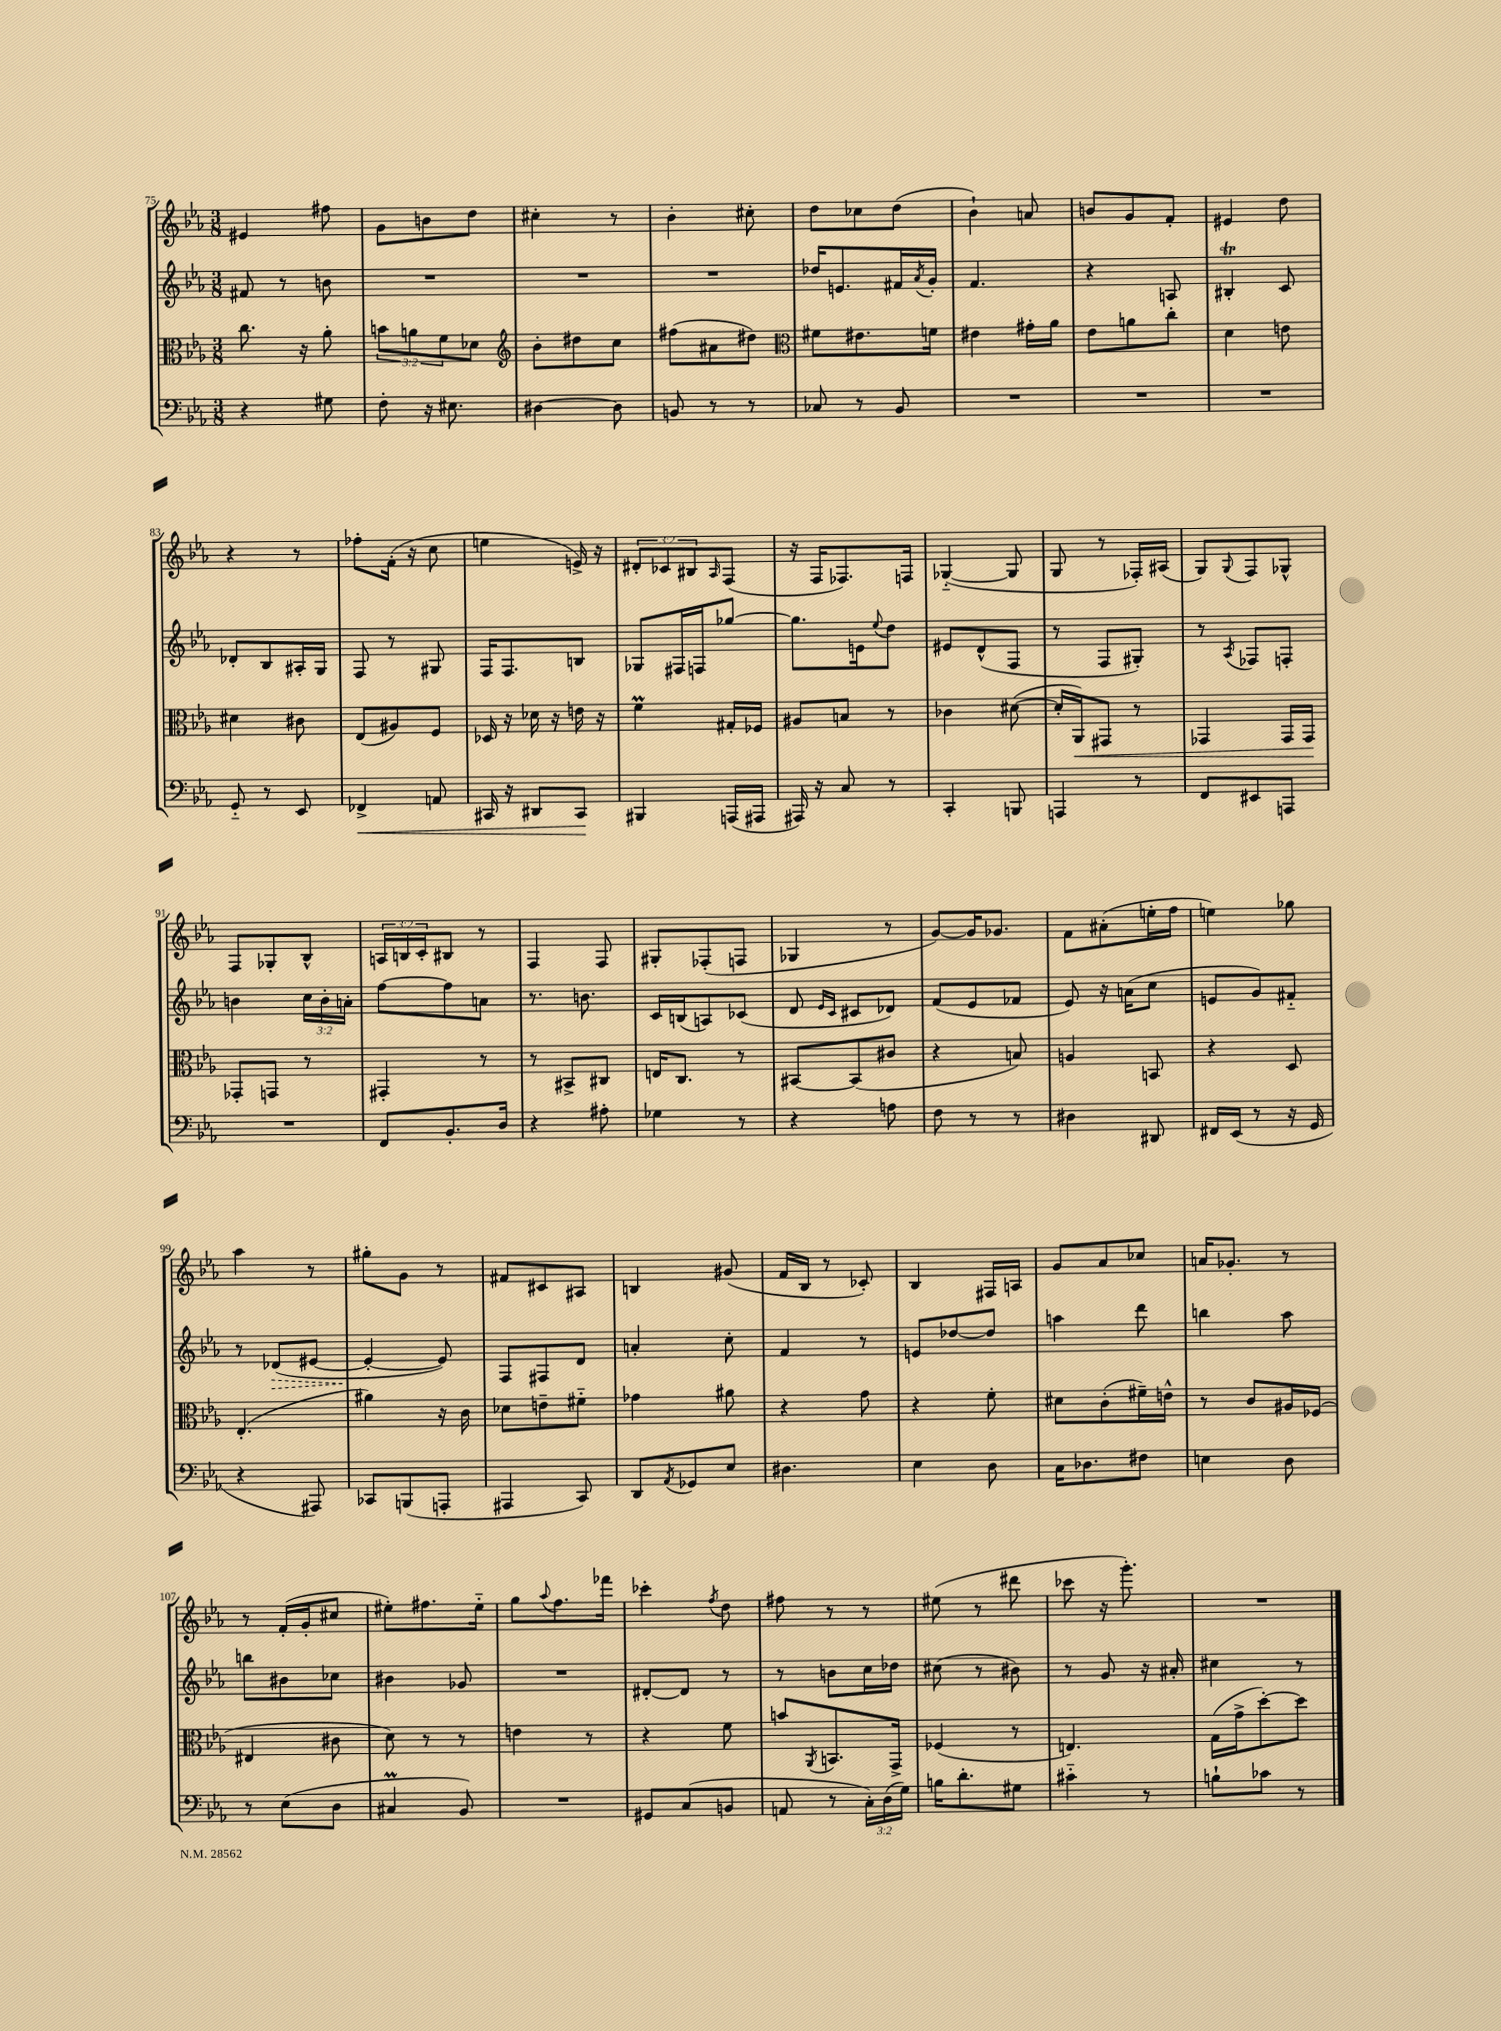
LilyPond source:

<<
\new StaffGroup <<
\new Staff = "s0" {
    \clef treble \key ees \major \numericTimeSignature \time 3/8 \override Staff.TupletNumber.text = #tuplet-number::calc-fraction-text
    eis'4 fis''8 |
    g'8 b'8 d''8 |
    cis''4-. r8 |
    bes'4-. cis''8-. |
    d''8 ces''8 d''8( |
    bes'4-!) a'8 |
    b'8 g'8 f'8-. |
    eis'4 d''8 |
    r4 r8 |
    fes''8-. f'16-.( r16 c''8 |
    e''4 e'16->) r16 |
    \tuplet 3/2 { dis'8-. ces'8 bis8 } \grace { aes16 } f8( |
    r16 f16 fes8.) f16 |
    ges4~-_( ges8 |
    g8 r8 fes16-.) ais16( |
    g8) \appoggiatura { g8 } f8 ges8-^ |
    f8 ges8-. bes8-^ |
    \tuplet 3/2 { a16 b16 c'16-. } bis8 r8 |
    f4 f8 |
    gis8-. fes8-.( f8 |
    ges4 r8 |
    g'8~) g'16 ges'8. |
    f'8 ais'8-.( e''16-. f''16 |
    e''4) ges''8 |
    aes''4 r8 |
    gis''8-. g'8 r8 |
    fis'8 cis'8 ais8 |
    b4 gis'8( |
    f'16 bes16 r8 ces'8-.) |
    bes4 fis16 a16 |
    g'8 aes'8 ces''8 |
    a'16 ges'8.-. r8 |
    r8 f'16-.( g'16-. cis''8 |
    eis''8-.) fis''8. eis''16-_ |
    g''8 \appoggiatura { aes''8 } f''8. fes'''16 |
    ces'''4-. \acciaccatura { f''8 } d''8 |
    fis''8 r8 r8 |
    eis''8( r8 dis'''8 |
    ces'''8 r16 g'''8.-.) |
    R4. \bar "|." |
}
\new Staff = "s1" {
    \clef treble \key ees \major \numericTimeSignature \time 3/8 \override Staff.TupletNumber.text = #tuplet-number::calc-fraction-text
    fis'8 r8 b'8 |
    R4. |
    R4. |
    R4. |
    des''16 e'8. fis'16 \acciaccatura { aes'8 } g'16-. |
    f'4. |
    r4 a8 |
    bis4-.\trill c'8 |
    des'8-. bes8 ais16-. g16 |
    f8 r8 gis8 |
    f16 f8. b8 |
    ges8 fis16 f16 ges''8~ |
    ges''8. e'16 \appoggiatura { ees''8 } d''8 |
    eis'8 d'8-^( f8 |
    r8 f8 gis8-.) |
    r8 \acciaccatura { aes8 } fes8 f8-. |
    b'4 \tuplet 3/2 { c''16 b'16-. a'16-. } |
    f''8~ f''8 a'8 |
    r8. b'8. |
    c'16 b16( a8) ces'8( |
    d'8 \grace { ees'16 c'16 } cis'8 des'8) |
    f'8( ees'8 fes'8 |
    ees'8) r16 a'16( c''8 |
    e'8 g'8) fis'8-_ |
    r8 \once \override Hairpin.style = #'dashed-line des'8\>( eis'8~ |
    eis'4~-.\! eis'8) |
    f8 fis8 d'8 |
    a'4-. c''8-. |
    f'4 r8 |
    e'8 des''8~ des''8 |
    a''4 d'''8 |
    b''4 aes''8 |
    b''8 bis'8 ces''8 |
    bis'4 ges'8 |
    R4. |
    dis'8~-. dis'8 r8 |
    r8 b'8 c''16 des''16 |
    cis''8( r8 bis'8) |
    r8 g'8 r16 ais'16-. |
    cis''4 r8 \bar "|." |
}
\new Staff = "s2" {
    \clef alto \key ees \major \numericTimeSignature \time 3/8 \override Staff.TupletNumber.text = #tuplet-number::calc-fraction-text
    c''8. r16 aes'8-. |
    \tuplet 3/2 { b'8 a'8 f'8 } des'8 |
    \clef treble bes'8-. dis''8 c''8 |
    fis''8( ais'8 dis''8) |
    \clef alto fis'8 eis'8. f'16 |
    eis'4 gis'16-. aes'16 |
    ees'8 a'8 c''8-. |
    d'4 e'8 |
    dis'4 cis'8 |
    ees8( ais8) f8 |
    des16 r16 des'16 r16 e'16 r16 |
    f'4\prall gis16-. fes16 |
    ais8 b8 r8 |
    ces'4 dis'8~( |
    dis'16-. aes,16\<) gis,8 r8 |
    ges,4 ges,16 ges,16\! |
    ges,8-. g,8 r8 |
    gis,4-. r8 |
    r8 bis,8-> cis8 |
    e16 c8. r8 |
    bis,8~ bis,8( cis'8 |
    r4 b8) |
    a4 b,8 |
    r4 d8 |
    ees4.-.( |
    ais'4) r16 c'16 |
    des'8 e'8-- fis'8-_ |
    ges'4 ais'8 |
    r4 g'8 |
    r4 f'8-. |
    dis'8 c'8-.( fis'16--) e'16-^ |
    r8 c'8 ais16 fes16( |
    eis4 cis'8 |
    d'8) r8 r8 |
    e'4 r8 |
    r4 f'8 |
    b'8 \acciaccatura { aes,8 } b,8. g,16-> |
    fes4( r8 |
    e4.) |
    g16( g'16-> d''8~-.) d''8 \bar "|." |
}
\new Staff = "s3" {
    \clef bass \key ees \major \numericTimeSignature \time 3/8 \override Staff.TupletNumber.text = #tuplet-number::calc-fraction-text
    r4 gis8 |
    f8-. r16 eis8. |
    dis4~ dis8 |
    b,8 r8 r8 |
    ces8 r8 bes,8 |
    R4. |
    R4. |
    R4. |
    g,8-_ r8 ees,8 |
    fes,4->\< a,8 |
    cis,16 r16 dis,8 cis,8\! |
    bis,,4 a,,16( ais,,16 |
    ais,,16) r16 c8 r8 |
    c,4-. b,,8 |
    a,,4 r8 |
    f,8 eis,8 a,,8 |
    R4. |
    f,8 bes,8.-. d16 |
    r4 ais8-. |
    ges4 r8 |
    r4 a8 |
    f8 r8 r8 |
    dis4 dis,8 |
    fis,16 ees,16( r8 r16 g,16 |
    r4 ais,,8) |
    ces,8 b,,8( a,,8-. |
    ais,,4 c,8) |
    d,8 \acciaccatura { aes,8 } ges,8 ees8 |
    dis4. |
    ees4 d8 |
    c16 des8. fis8 |
    e4 d8 |
    r8 ees8( d8 |
    cis4\prall bes,8) |
    R4. |
    gis,8 c8( b,8 |
    a,8 r8 \tuplet 3/2 { c16-.) d16( g16) } |
    b16 d'8.-. gis8 |
    cis'4-_ r8 |
    b8-! ces'8 r8 \bar "|." |
}
>>
>>
\layout { \context { \Score currentBarNumber = #75 } }
